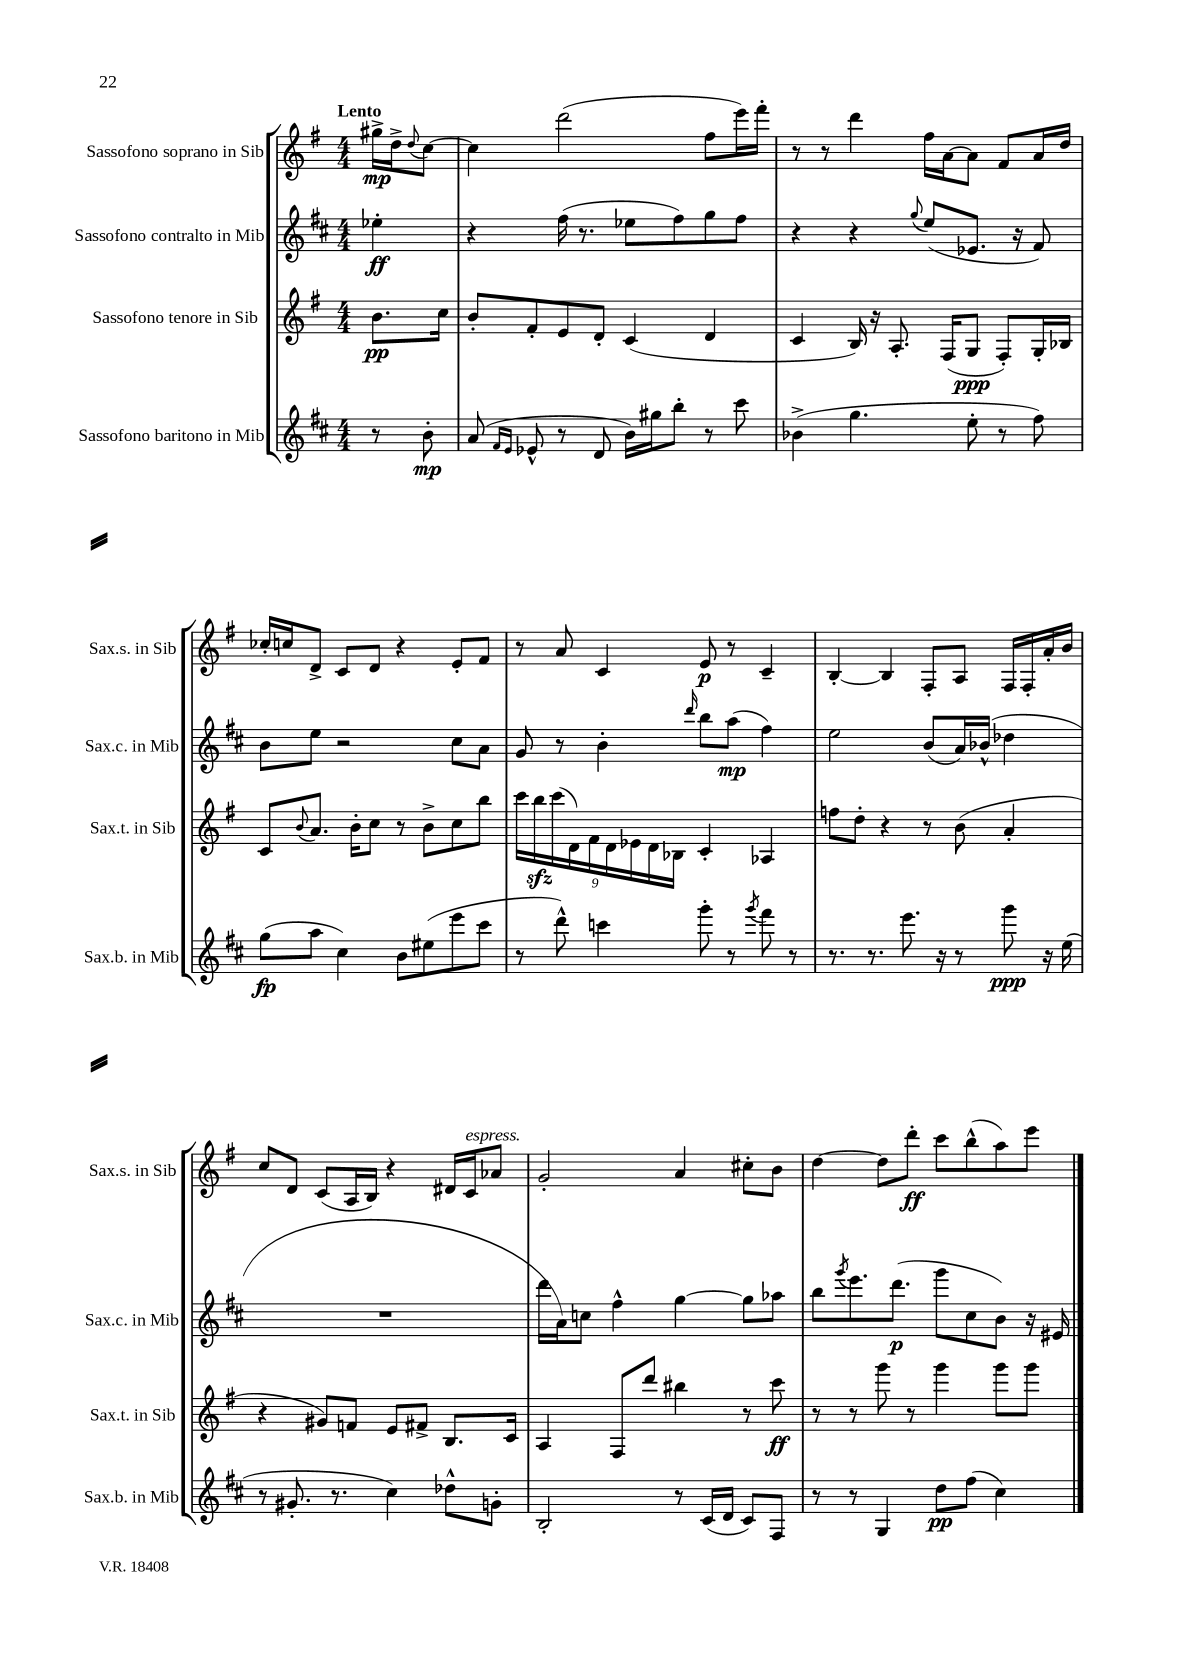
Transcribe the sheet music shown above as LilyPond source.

<<
\new StaffGroup <<
\new Staff = "s0" \with { instrumentName = "Sassofono soprano in Sib" shortInstrumentName = "Sax.s. in Sib" } {
    \clef treble \key g \major \numericTimeSignature \time 4/4 \partial 4 \tempo "Lento"
    gis''16->\mp d''16-> \appoggiatura { d''8 } c''8~ |
    c''4 d'''2( fis''8 e'''16) fis'''16-. |
    r8 r8 d'''4 fis''16 a'16~ a'8 fis'8 a'16 d''16 |
    ces''16-. c''16 d'8-> c'8 d'8 r4 e'8-. fis'8 |
    r8 a'8 c'4 e'8\p r8 c'4-- |
    b4~-. b4 fis8-. a8 fis16 fis16-. a'16-. b'16 |
    c''8 d'8 c'8( a16 b16) r4 dis'16 c'16^\markup { \italic "espress." } aes'8 |
    g'2-. a'4 cis''8-. b'8 |
    d''4~ d''8 d'''8-.\ff c'''8 b''8-^( a''8) e'''8 \bar "|." |
}
\new Staff = "s1" \with { instrumentName = "Sassofono contralto in Mib" shortInstrumentName = "Sax.c. in Mib" } {
    \clef treble \key d \major \numericTimeSignature \time 4/4 \partial 4
    ees''4-.\ff |
    r4 fis''16( r8. ees''8 fis''8) g''8 fis''8 |
    r4 r4 \appoggiatura { g''8 } e''8( ees'8. r16 fis'8) |
    b'8 e''8 r2 cis''8 a'8 |
    g'8 r8 b'4-. \grace { d'''16 } b''8 a''8\mp( fis''4) |
    e''2 b'8( a'16) bes'16-^( des''4 |
    R1 |
    d'''16 a'16) c''8 fis''4-^ g''4~ g''8 aes''8 |
    b''8 \acciaccatura { g'''8 } e'''8. d'''8.\p( g'''8 cis''8 b'8) r16 eis'16 \bar "|." |
}
\new Staff = "s2" \with { instrumentName = "Sassofono tenore in Sib" shortInstrumentName = "Sax.t. in Sib" } {
    \clef treble \key g \major \numericTimeSignature \time 4/4 \partial 4
    b'8.\pp c''16 |
    b'8-. fis'8-. e'8 d'8-. c'4( d'4 |
    c'4 b16) r16 a8.-. fis16( g8\ppp fis8-.) g16-. bes16 |
    c'8 \appoggiatura { b'8 } a'8. b'16-. c''8 r8 b'8-> c''8 b''8 |
    \tuplet 9/8 { c'''16 b''16\sfz c'''16( d'16) fis'16 d'16 ees'16 d'16 bes16 } c'4-. aes4 |
    f''8 d''8-. r4 r8 b'8( a'4-. |
    r4 gis'8) f'8 e'8 fis'8-> b8. c'16 |
    a4 fis8 d'''8 bis''4 r8 c'''8\ff |
    r8 r8 g'''8 r8 g'''4 g'''8 g'''8 \bar "|." |
}
\new Staff = "s3" \with { instrumentName = "Sassofono baritono in Mib" shortInstrumentName = "Sax.b. in Mib" } {
    \clef treble \key d \major \numericTimeSignature \time 4/4 \partial 4
    r8 b'8-.\mp |
    a'8( \grace { fis'16 e'16 } ees'8-^ r8 d'8 b'16) gis''16 b''8-. r8 cis'''8 |
    bes'4->( g''4. e''8-. r8 fis''8) |
    g''8\fp( a''8 cis''4) b'8 eis''8( e'''8 cis'''8 |
    r8 d'''8-^) c'''4 g'''8-. r8 \acciaccatura { g'''8 } fis'''8 r8 |
    r8. r8. e'''8. r16 r8 g'''8\ppp r16 e''16( |
    r8 gis'8.-. r8. cis''4) des''8-^ g'8-. |
    b2-. r8 cis'16( d'16 cis'8) fis8 |
    r8 r8 g4 d''8\pp fis''8( cis''4) \bar "|." |
}
>>
>>
\layout { \context { \Score \remove "Bar_number_engraver" } }
